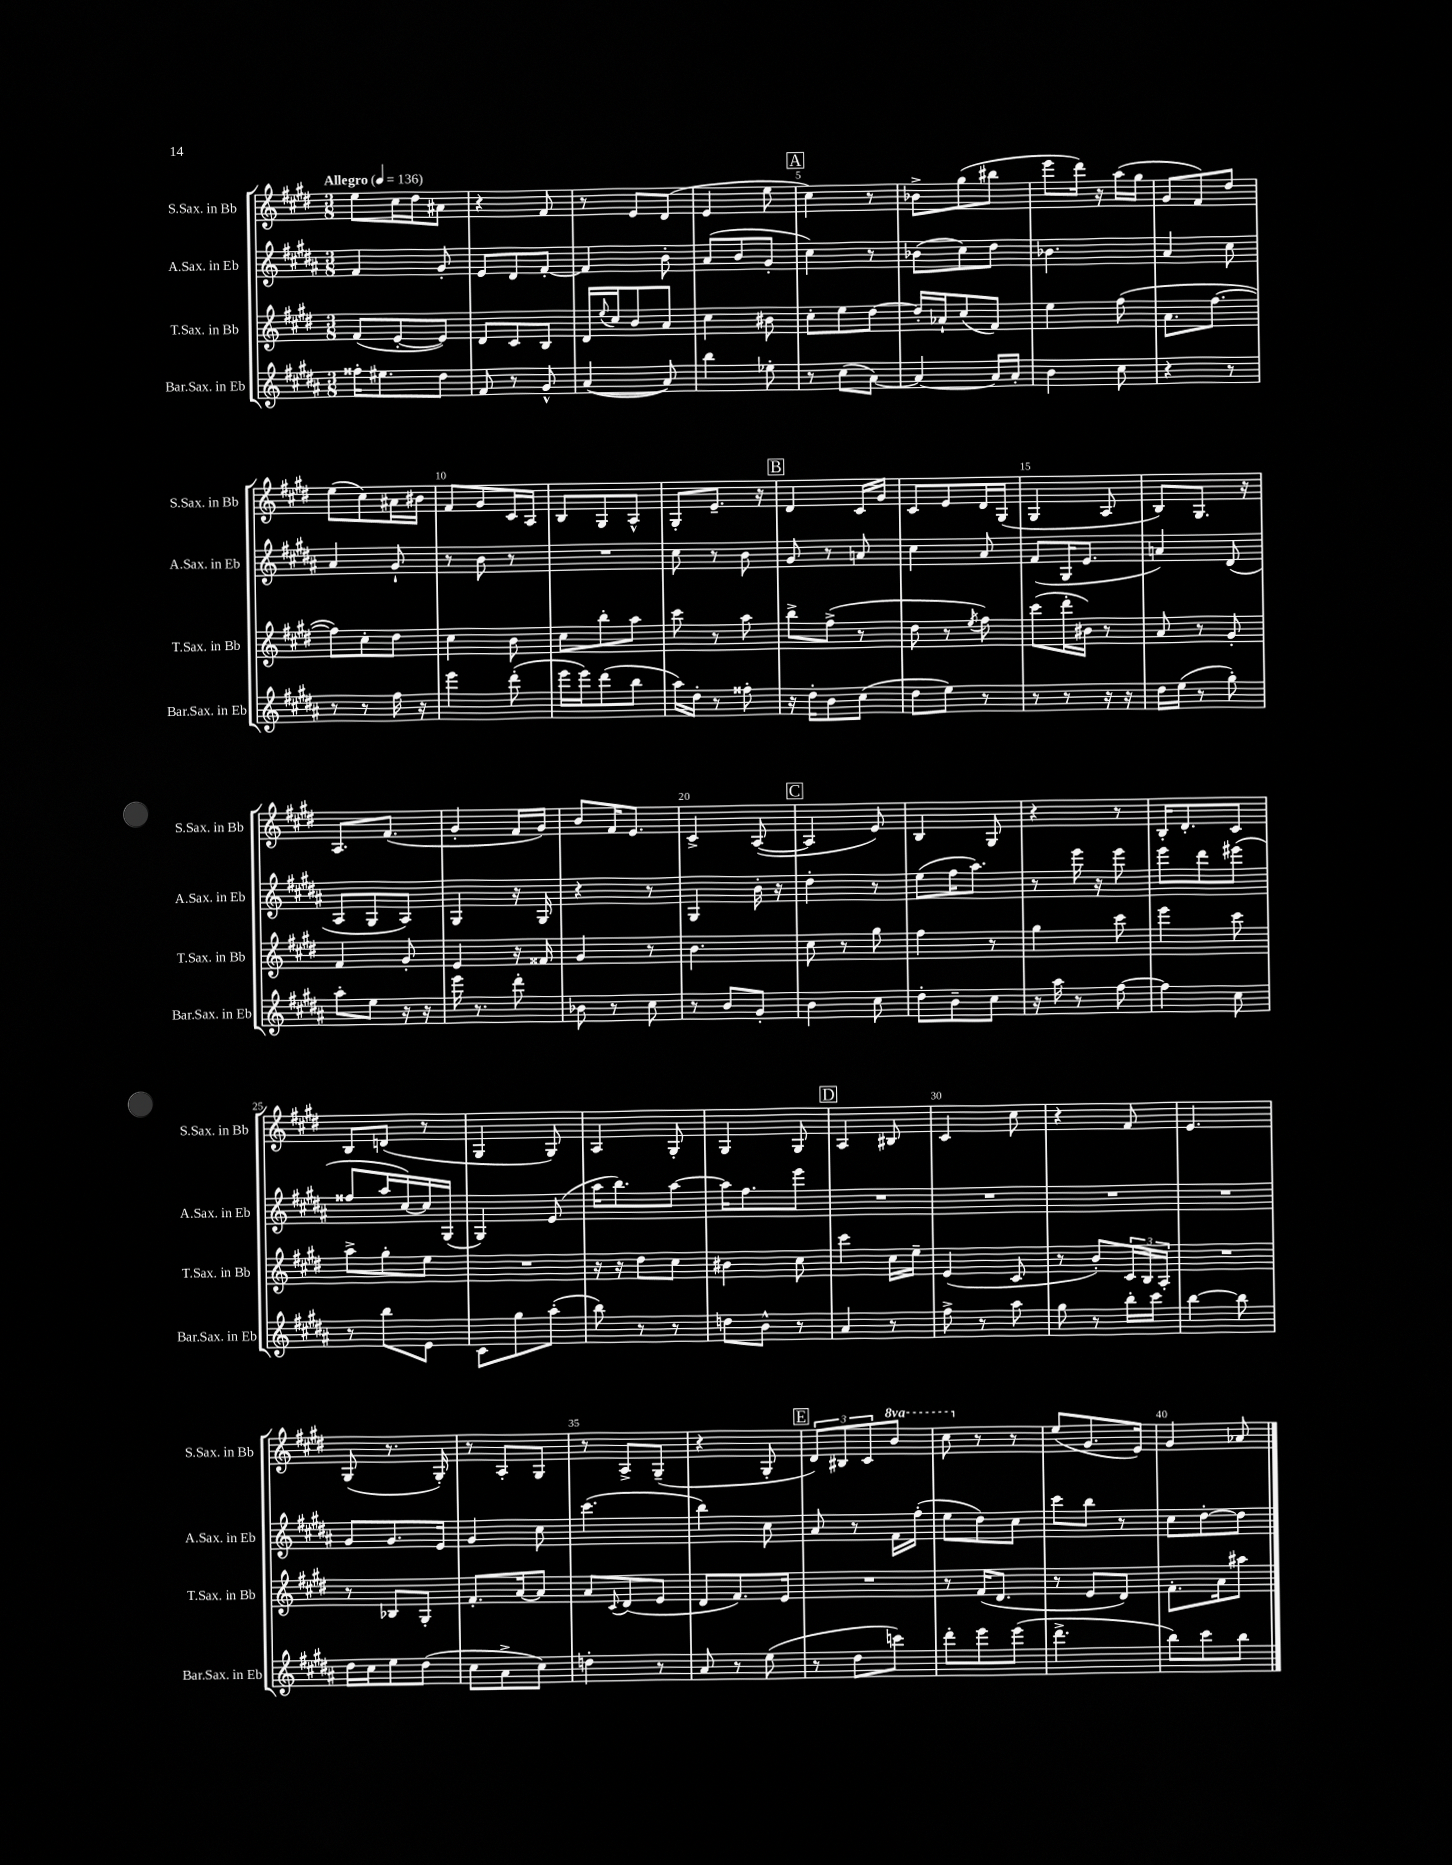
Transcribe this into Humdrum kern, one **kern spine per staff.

**kern	**kern	**kern	**kern
*staff4	*staff3	*staff2	*staff1
*clefG2	*clefG2	*clefG2	*clefG2
*k[f#c#g#d#a#]	*k[f#c#g#d#]	*k[f#c#g#d#a#]	*k[f#c#g#d#]
*M3/8	*M3/8	*M3/8	*M3/8
*MM136	*MM136	*MM136	*MM136
16ff##'	(8f#	4f#	8ee
8.ee#	.	.	.
.	[8e'	.	16cc#
.	.	.	16dd#
8dd#	8e])	8g#'	8a#
=	=	=	=
8f#	8d#	8e	4r
8r	8c#	8d#	.
8g#^^	8B	[8f#'	8f#
=	=	=	=
([4a#	16d#	4f#]	8r
.	8qqee	.	.
.	16cc#	.	.
.	8b	.	8e
8a#])	8a	8b'	(8d#
=	=	=	=
4bb	4cc#	(8a#	4e
.	.	8b	.
8ee-'	8b#	8g#'	8ee
=	=	=	=
8r	8cc#'	4cc#)	4cc#)
(8cc#	8ee	.	.
[8a#)	[8dd#	8r	8r
=	=	=	=
4a#_	16dd#']	(8b-	8b-^
.	16a-`	.	.
.	(8cc#	8cc#)	(8gg#
16a#]	8f#)	8dd#	8bb#
16a#'	.	.	.
=	=	=	=
4b	4ee	4.b-	8eee
.	.	.	16ddd#)
.	.	.	16r
8cc#	(8ff#	.	(16aa
.	.	.	16gg#
=	=	=	=
4r	8.a	4a#	8g#
.	.	.	8f#)
.	[8.ff#	.	.
8r	.	8cc#	8dd#
=	=	=	=
8r	8ff#])	4a#	(8ee
8r	8cc#'	.	8cc#)
16ff#	8dd#	8g#`	16a#
16r	.	.	16b#
=	=	=	=
4eee	4cc#	8r	8f#
.	.	8b	8g#
(8ddd#'	8b	8r	16c#
.	.	.	16A
=	=	=	=
16eee	8cc#	4.r	8B
16eee)	.	.	.
(8ddd#	8bb'	.	8G#
8bb	8aa	.	8A^^
=	=	=	=
16aa#)	8ccc#	8cc#	8G#'
16dd#'	.	.	.
8r	8r	8r	8.e~
8ff##'	8aa	8b	.
.	.	.	16r
=	=	=	=
16r	8bb^	8g#	4d#
16dd#'	.	.	.
8b	(8ff#^	8r	.
(8cc#	8r	8a	16c#
.	.	.	16g#
=	=	=	=
8dd#	8dd#	4cc#	8c#
8ee)	8r	.	8e
.	8qee	.	.
8r	8ff#)	8a#	16d#
.	.	.	(16G#
=	=	=	=
8r	(8ccc#	(8f#	4G#
8r	16ddd#'	16G#	.
.	16b#)	8.e	.
16r	8r	.	8A
16r	.	.	.
=	=	=	=
16dd#	8a	4a)	8B)
(16ee	.	.	.
8r	8r	.	8.G#
8gg#')	8g#'	(8d#	.
.	.	.	16r
=	=	=	=
8aa#'	4f#	8A#	8.A
8ee	.	8G#	.
.	.	.	(8.f#
16r	8g#'	8A#)	.
16r	.	.	.
=	=	=	=
16eee	4e	4G#	4g#'
8.r	.	.	.
8ddd#'	16r	16r	16f#
.	16f##	16G#	16g#)
=	=	=	=
8b-	4g#	4r	8b
8r	.	.	16f#
.	.	.	8.e
8cc#	8r	8r	.
=	=	=	=
8r	4.b	4G#	4c#^
8b	.	.	.
8g#'	.	16b'	([8A
.	.	16r	.
=	=	=	=
4b	8cc#	4dd#'	4A]
.	8r	.	.
8cc#	8gg#	8r	8e)
=	=	=	=
8dd#'	4ff#	(8ee	4B
8b~	.	16ff#	.
.	.	8.aa#)	.
8cc#	8r	.	8G#
=	=	=	=
16r	4gg#	8r	4r
16aa#	.	.	.
8r	.	16eee	.
.	.	16r	.
[8ff#	8ccc#	8eee	8r
=	=	=	=
4ff#]	4eee	8eee	16B'
.	.	.	8.d#'
.	.	8ddd#	.
8cc#	8ccc#	(8eee#	8c#
=	=	=	=
8r	8aa^	8ff##	8B
8bb	8gg#'	16aa#	(8d
.	.	[16cc#)	.
8e	8ee	16cc#]	8r
.	.	(16G#	.
=	=	=	=
8c#	4.r	4G#)	4G#
8gg#	.	.	.
(8aa#'	.	(8e	8G#)
=	=	=	=
8bb)	16r	16aa#	4A
.	16r	8.bb)	.
8r	8dd#	.	.
8r	8cc#	[8aa#	8G#'
=	=	=	=
8dd	4b#	16aa#]	4G#
.	.	8.ff#	.
8b^^	.	.	.
8r	8cc#	8eee	8G#
=	=	=	=
4a#	4ccc#	4.r	4A
8r	16cc#	.	8B#
.	16ee~	.	.
=	=	=	=
8ff#^	(4e	4.r	4c#
8r	.	.	.
8aa#	8c#	.	8cc#
=	=	=	=
8gg#	8r	4.r	4r
8r	8b')	.	.
16bb'	24c#	.	8f#
.	24B	.	.
16ccc#	.	.	.
.	24A'	.	.
=	=	=	=
[4bb	4.r	4.r	4.e
8bb]	.	.	.
=	=	=	=
16dd#	8r	8g#	(8G#
16cc#	.	.	.
8ee	8B-	8.g#	8.r
(8dd#	8G#'	.	.
.	.	16e	16G#')
=	=	=	=
8cc#	8.f#'	4g#	8r
8a#^	.	.	8A'
.	[16a	.	.
8cc#)	8a]	8cc#	8G#
=	=	=	=
4dd'	8a	(4.ccc#	8r
.	8qqc#	.	.
.	(8d#	.	8A^
8r	8e	.	(8G#~
=	=	=	=
8a#	8d#	4bb)	4r
8r	8.f#)	.	.
(8ee	.	8cc#	8G#'
.	16e	.	.
=	=	=	=
8r	4.r	8a#	12d#)
.	.	.	12B#
8dd#	.	8r	.
.	.	.	12c#
8ccc)	.	16f#	8bb
.	.	(16ff#'	.
=	=	=	=
8ddd#'	8r	8ee	8ccc#
8eee	(16f#	8dd#)	8r
.	8.d#	.	.
(8eee	.	8cc#	8r
=	=	=	=
4.ddd#^	8r	8ccc#	(8ee
.	8e	8bb	8.g#
.	8d#)	8r	.
.	.	.	16e)
=	=	=	=
8bb)	8.f#'	8cc#	4g#
8ccc#	.	[8dd#'	.
.	16a	.	.
8bb	8aa#	8dd#]	8a-
==	==	==	==
*-	*-	*-	*-
